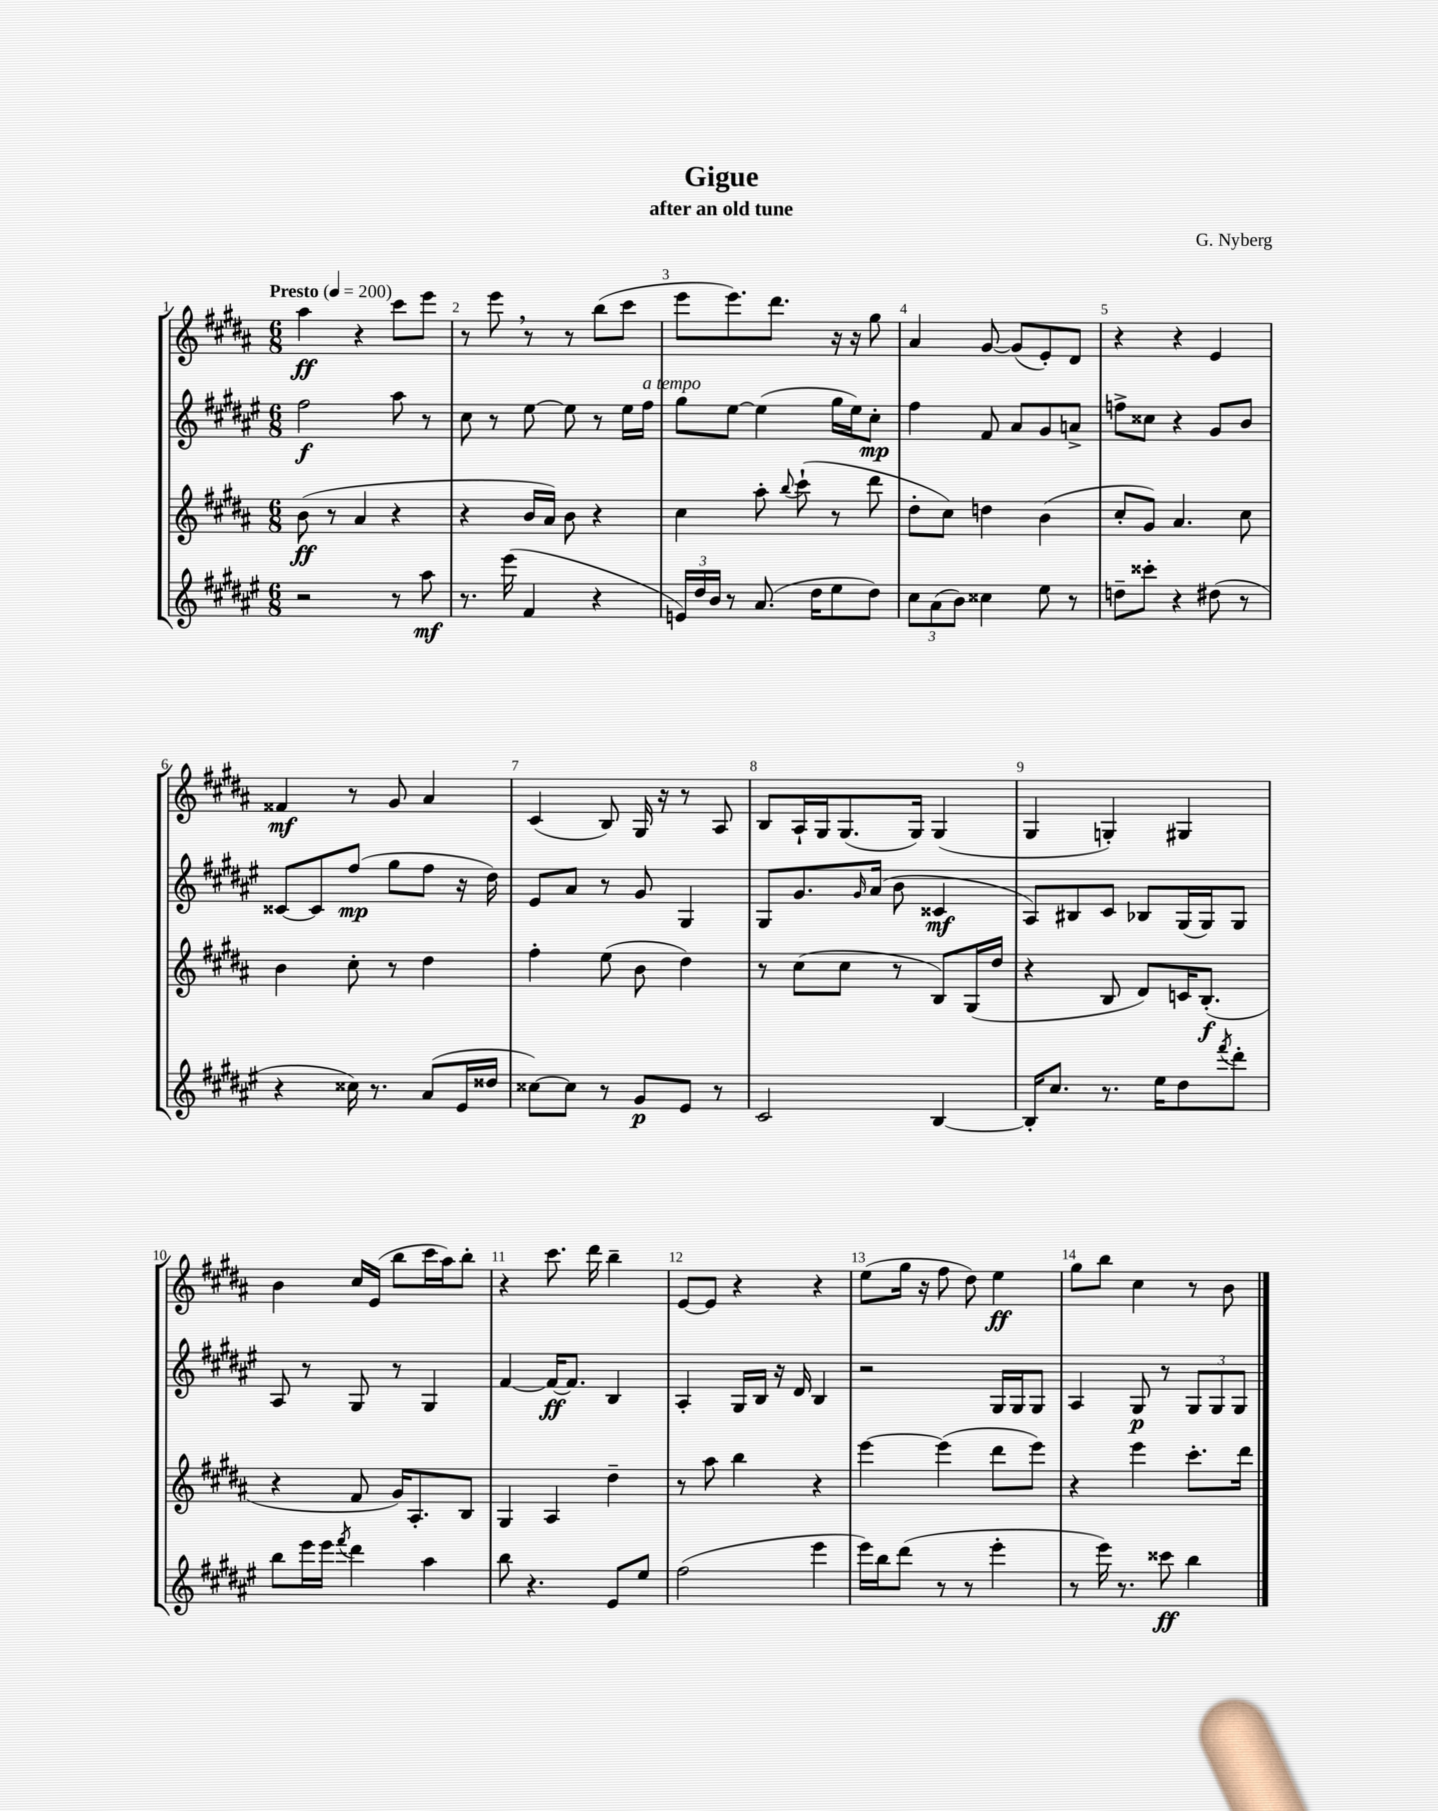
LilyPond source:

\header { title = "Gigue" composer = "G. Nyberg" subtitle = "after an old tune" }
<<
\new StaffGroup <<
\new Staff = "s0" {
    \clef treble \key b \major \numericTimeSignature \time 6/8 \tempo "Presto" 4 = 200
    ais''4\ff r4 cis'''8 e'''8 |
    r8 e'''8 \breathe r8 r8 b''8( cis'''8 |
    e'''8 e'''8.) dis'''8. r16 r16 gis''8 |
    ais'4 gis'8~ gis'8( e'8-.) dis'8 |
    r4 r4 e'4 |
    fisis'4\mf r8 gis'8 ais'4 |
    cis'4( b8) gis16 r16 r8 ais8 |
    b8 ais16-! gis16 gis8.( gis16) gis4( |
    gis4 g4-.) gis4 |
    b'4 cis''16 e'16( b''8 cis'''16 ais''16) b''8-. |
    r4 cis'''8. dis'''16 b''4-- |
    e'8~ e'8 r4 r4 |
    e''8( gis''16 r16 fis''8 dis''8) e''4\ff |
    gis''8 b''8 cis''4 r8 b'8 \bar "|." |
}
\new Staff = "s1" {
    \clef treble \key fis \major \numericTimeSignature \time 6/8
    fis''2\f ais''8 r8 |
    cis''8 r8 eis''8~ eis''8 r8 eis''16 fis''16^\markup { \italic "a tempo" } |
    gis''8 eis''8~ eis''4( gis''16 eis''16) cis''8-.\mp |
    fis''4 fis'8 ais'8 gis'8 a'8-> |
    f''8-> cisis''8 r4 gis'8 b'8 |
    cisis'8~ cisis'8 fis''8\mp( gis''8 fis''8 r16 dis''16) |
    eis'8 ais'8 r8 gis'8 gis4 |
    gis8 gis'8. \grace { gis'16 } ais'16( b'8 cisis'4\mf |
    ais8) bis8 cis'8 bes8 gis16( gis16) gis8 |
    ais8 r8 gis8 r8 gis4 |
    fis'4~ fis'16~\ff fis'8. b4 |
    ais4-. gis16 b16 r16 dis'16 b4 |
    r2 gis16 gis16 gis8 |
    ais4 gis8\p r8 \tuplet 3/2 { gis8 gis8 gis8 } \bar "|." |
}
\new Staff = "s2" {
    \clef treble \key b \major \numericTimeSignature \time 6/8
    b'8\ff( r8 ais'4 r4 |
    r4 b'16 ais'16) b'8 r4 |
    cis''4 ais''8-. \appoggiatura { b''8 } cis'''8-!( r8 dis'''8 |
    dis''8-. cis''8) d''4 b'4( |
    cis''8-. gis'8) ais'4. cis''8 |
    b'4 cis''8-. r8 dis''4 |
    fis''4-. e''8( b'8 dis''4) |
    r8 cis''8( cis''8 r8 b8) gis16( dis''16 |
    r4 b8 dis'8) c'16 b8.-.\f( |
    r4 fis'8 gis'16) ais8.-. b8 |
    gis4 ais4 dis''4-- |
    r8 ais''8 b''4 r4 |
    e'''4~ e'''4( dis'''8 e'''8) |
    r4 e'''4 cis'''8.-. dis'''16 \bar "|." |
}
\new Staff = "s3" {
    \clef treble \key fis \major \numericTimeSignature \time 6/8
    r2 r8 ais''8\mf |
    r8. eis'''16( fis'4 r4 |
    \tuplet 3/2 { e'16) dis''16 b'16 } r8 ais'8.( dis''16 eis''8 dis''8) |
    \tuplet 3/2 { cis''8 ais'8( b'8) } cisis''4 eis''8 r8 |
    d''8-- cisis'''8-. r4 dis''8( r8 |
    r4 cisis''16) r8. ais'8( eis'16 disis''16 |
    cisis''8~) cisis''8 r8 gis'8\p eis'8 r8 |
    cis'2 b4~ |
    b16-. cis''8. r8. eis''16 dis''8 \acciaccatura { fis'''8 } dis'''8-. |
    b''8 eis'''16 eis'''16 \acciaccatura { fis'''8 } dis'''4 ais''4 |
    b''8 r4. eis'8 eis''8 |
    fis''2( eis'''4 |
    eis'''16) b''16 dis'''8( r8 r8 eis'''4-. |
    r8 eis'''16) r8. cisis'''8\ff b''4 \bar "|." |
}
>>
>>
\layout { \context { \Score \override BarNumber.break-visibility = ##(#f #t #t) barNumberVisibility = #all-bar-numbers-visible } }
